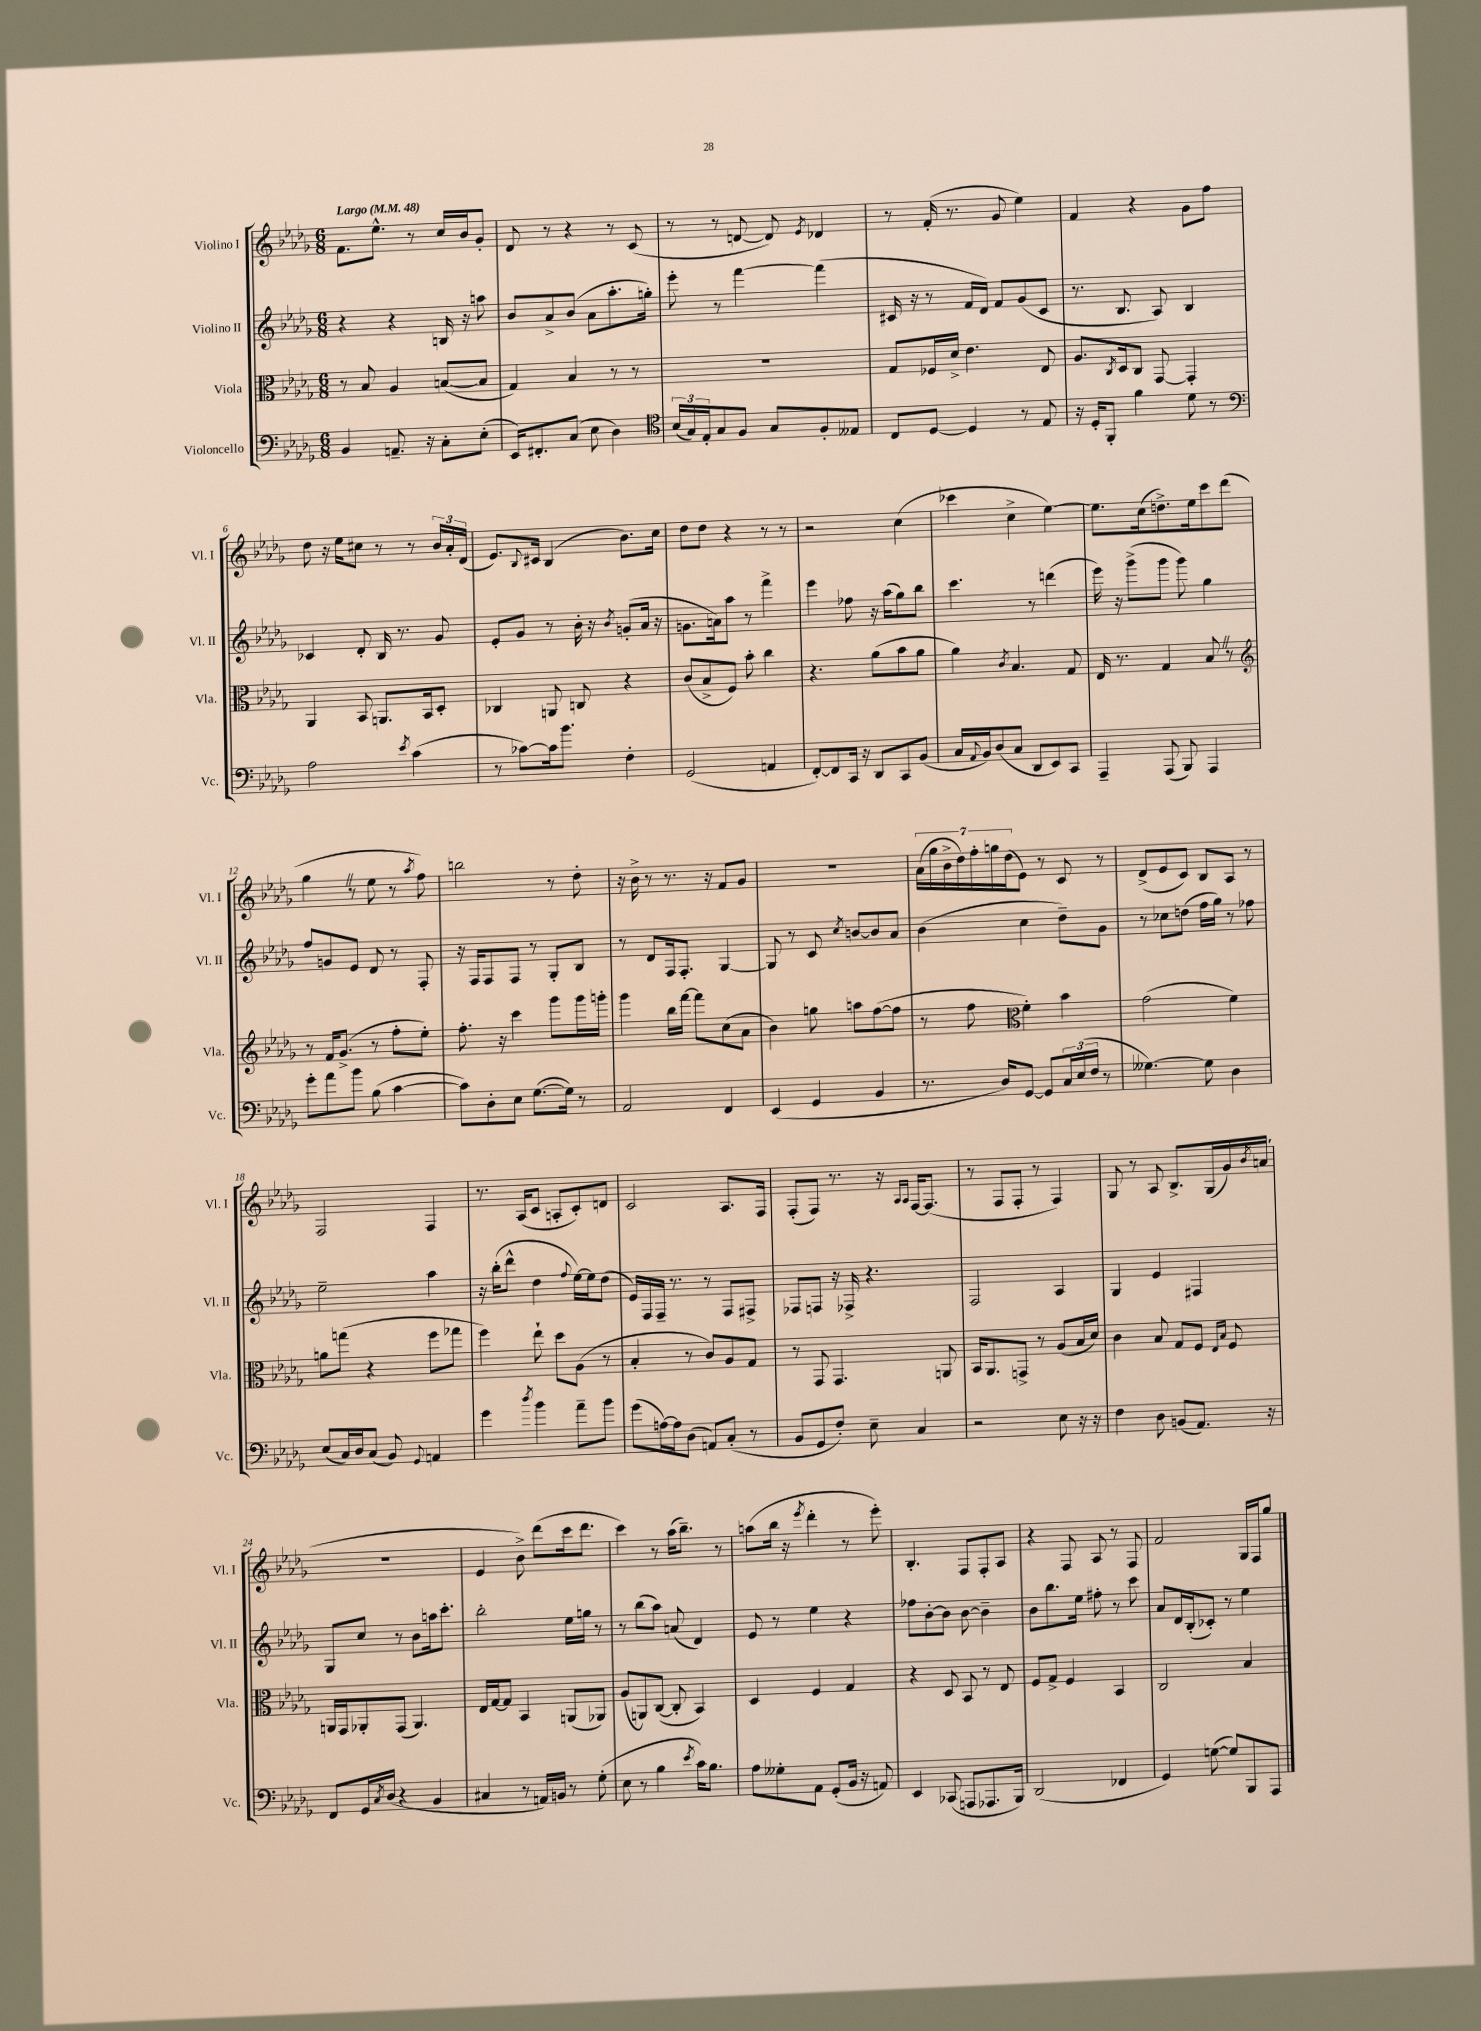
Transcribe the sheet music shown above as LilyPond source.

<<
\new StaffGroup <<
\new Staff = "s0" \with { instrumentName = "Violino I" shortInstrumentName = "Vl. I" } {
    \clef treble \key des \major \numericTimeSignature \time 6/8 \tempo "Largo" 4 = 48
    f'8. ees''8.-^ r8 c''16 bes'16 ges'8-. |
    des'8 r8 r4 r8 c'8( |
    r8 r8 d'8~ d'8) \acciaccatura { ees'8 } des'4 |
    r8 f'16-.( r8. ges'8 ees''4) |
    f'4 r4 ges'8 f''8 |
    des''8 r16 ees''16 cis''8 r8 r8 \tuplet 3/2 { bes'16 aes'16-. des'16( } |
    ees'8.) \appoggiatura { bes8 } cis'16 bes4( bes'8.) c''16 |
    des''8 des''8 r4 r8 r8 |
    r2 c''4( |
    ces'''4 c''4-> ees''4~) |
    ees''8. c''16( d''8.->) ees''16 c'''8 des'''8( |
    ges''4 \once \override BreathingSign.text = \markup { \musicglyph "scripts.caesura.straight" } \breathe r8 ees''8 r8 \acciaccatura { aes''8 } f''8) |
    b''2 r8 des''8-. |
    r16 bes'16-> r8 r8. r16 f'8 ges'8 |
    r2. |
    \tuplet 7/4 { aes'16( ges''16 bes'16-> des''16) f''16-. g''16 des''16( } ees'8) r8 c'8 r8 |
    des'8->( ees'8 c'8) bes8 aes8 r8 |
    f2 f4 |
    r8. aes16( c'8 a8-. c'8-.) d'8 |
    c'2 aes8. f16 |
    f8-.( f8) r8. r16 \grace { aes16 aes16 } f16~ f8.( |
    r8 f8 f8-. r8 f4) |
    ges8 r8 aes8 bes8.-> ges16( ges'16) \acciaccatura { bes'8 } a'16( |
    R2. |
    ees'4 bes'8->) des'''8( c'''16 des'''8. |
    c'''4) r8 aes''16( bes''8.--) r8 |
    a''8( bes''16 r16 \acciaccatura { ees'''8 } des'''4-. r8 ees'''8-.) |
    bes4.-. f8 f8-. aes8 |
    r4 f8 aes8 r8 f8 |
    f'2 ges16 f16 ges''8 \bar "|." |
}
\new Staff = "s1" \with { instrumentName = "Violino II" shortInstrumentName = "Vl. II" } {
    \clef treble \key des \major \numericTimeSignature \time 6/8
    r4 r4 b16 r16 a''8 |
    bes'8 aes'8-> bes'8( aes'8 aes''8.-. g''16-.) |
    ees'''8-. r8 f'''4~ f'''4( |
    cis'16 r16 r8 f'16 des'16) f'8 ges'8( cis'8 |
    r8. bes8. aes8) bes4 |
    ces'4 des'8-. bes16 r8. ges'8 |
    ees'8-. ges'8 r8 bes'16-. r16 \acciaccatura { bes'8 } g'8-.( aes'16 r16 |
    g'8. a'16) aes''8 r8 f'''4-> |
    ees'''4 fes''8 r16 aes''16( ges''8) bes''8 |
    c'''4. r8 d'''4( |
    ees'''16) r16 ges'''8->( ges'''8 ges'''8) ges''4 |
    f''8 g'8 ees'8 des'8 r8 f8-. |
    r16 f16 f8 f8 r8 ges8-. bes8 |
    r8 des'8 f16 f8.-. ges4~ |
    ges8 r8 c'8 \acciaccatura { c''8 } b'8~ b'8 aes'8 |
    bes'4( c''4 des''8--) ges'8 |
    r8 ces''8 d''8( f''16 ges''16) r8 fes''8 |
    ees''2-- aes''4 |
    r16 bes''16-.( des'''8-^ des''4 \appoggiatura { f''8 } ees''16~) ees''16 des''8( |
    ees'16) f16 f16-- r8. r8 f8 fis8-> |
    fes8 f8 r16 fes16-> r4. |
    f2 aes4 |
    ges4 ees'4 fis4 |
    ges8 c''8 r8 bes'8 a''16 c'''8.-. |
    bes''2-. ees''16 g''16 r8 |
    r8 bes''8( aes''8) a'8( des'4) |
    ees'8 r8 ees''4 r4 |
    fes''8 bes'8~-. bes'8 bes'8~ bes'4-- |
    bes'8 bes''8. ees''16 fis''8-. r8 c'''8 |
    aes'8 des'16 bes16-.( ces'8-.) r8 ees''4 \bar "|." |
}
\new Staff = "s2" \with { instrumentName = "Viola" shortInstrumentName = "Vla." } {
    \clef alto \key des \major \numericTimeSignature \time 6/8
    r8 bes8 aes4 b8~( b8 |
    ges4) bes4 r8 r8 |
    R2. |
    ges8 fes16 des'16-> ees'4. ees8 |
    aes8. \acciaccatura { c8 } des16 c8 ges,8~ ges,4-. |
    aes,4 bes,8 a,8. bes,16 des8-. |
    ces4 a,8 c8 r4 |
    c'8( bes8-> f8) bes'8-. c''4 |
    r4. aes'8( bes'8 aes'8 |
    aes'4) \acciaccatura { c'8 } bes4. ges8 |
    ees16 r8. ges4 bes8 \once \override BreathingSign.text = \markup { \musicglyph "scripts.caesura.straight" } \breathe r8 |
    \clef treble r8 f'16 ges'8.->( r8 f''8-. ees''8-.) |
    f''8.-. r16 c'''4 ges'''8 ges'''16 g'''16-. |
    ges'''4 bes''16 f'''16~ f'''8 c''8( aes'8 |
    bes'4) g''8 a''8 f''8~( f''8 |
    r8 f''8 \clef alto f'4-.) bes'4 |
    ges'2( f'4) |
    a'8 g''8( r4 f''8 ges''8 |
    f''4) ees''8-! des''8 aes8( r8 |
    bes4-. r8 c'8) aes8 ges8 |
    r8 ges,8 ges,4. a,8 |
    bes,16 aes,8. g,8-> r8 aes8( bes16 des'16) |
    c'4 bes8 ges8 f8 \grace { ees16 bes16 } f8 |
    a,16 ges,16 aes,8-. ges,8( aes,4.) |
    ees16 ges16~ ges8 bes,4 a,8( aes,8) |
    aes8( a,8) c8~( c8-. bes,4) |
    des4 f4 ges4 |
    r4 des8 bes,8 r8 ees8 |
    f8 ges8-> f4 bes,4 |
    c2 bes4 \bar "|." |
}
\new Staff = "s3" \with { instrumentName = "Violoncello" shortInstrumentName = "Vc." } {
    \clef bass \key des \major \numericTimeSignature \time 6/8
    bes,4 a,8.-- r16 c8-. ees8-.( |
    ees,16) fis,8.-. c8( ees8 des4) |
    \clef tenor \tuplet 3/2 { bes16( ges16) ees16-. } ges8 f8 ges8 f8-. eeses8 |
    c8 des8~ des4 r8 ees8 |
    r16 des16-. f,8-. f'4 des'8 r8 |
    \clef bass aes2 \acciaccatura { ees'8 } c'4( |
    r8 ces'8~) ces'16 bes'8. f4-. |
    ges,2( a,4 |
    f,8~-.) f,8 c,16 r16 des,8 c,8 bes,8( |
    c16 \appoggiatura { aes,8 } bes,16) des8( c8 des,8 ees,8) c,8 |
    aes,,4-- aes,,8( bes,,8) aes,,4 |
    ges'8-. aes'8 bes'8 bes8( c'4~ |
    c'8) des8-. ees8 ges8.~( ges16) r8 |
    aes,2 f,4 |
    ees,4( ges,4 bes,4 |
    r8. des16) ges,8~ ges,8 \tuplet 3/2 { c16 ees16( f16 } r8 |
    geses4.~) geses8 des4 |
    ees8( c16) des16 c8( bes,8) \appoggiatura { ges,8 } a,4 |
    ges'4 \acciaccatura { des''8 } bes'4 aes'8-- bes'8 |
    ges'8( a16~) a16 des8( a,8) c8-.( r8 |
    bes,8 ges,8 f8-.) ees8-- c4 |
    r2 ees8 r16 r16 |
    f4 des8 b,8( aes,8.) r16 |
    f,8 ges,16 \acciaccatura { c8 } des16( r4 bes,4 |
    cis4 r8 a,16) b,16 r8 ges8-.( |
    ees8 r8 bes4 \acciaccatura { ees'8 } c'16) bes8. |
    aes8 geses8-. aes,8 ges,8-.( bes,16 r16 a,8) |
    ees,4 ces,8( a,,8 aes,,8. bes,,16) |
    des,2( fes,4 |
    ges,4) g8~( g8) bes,,8 aes,,8 \bar "|." |
}
>>
>>
